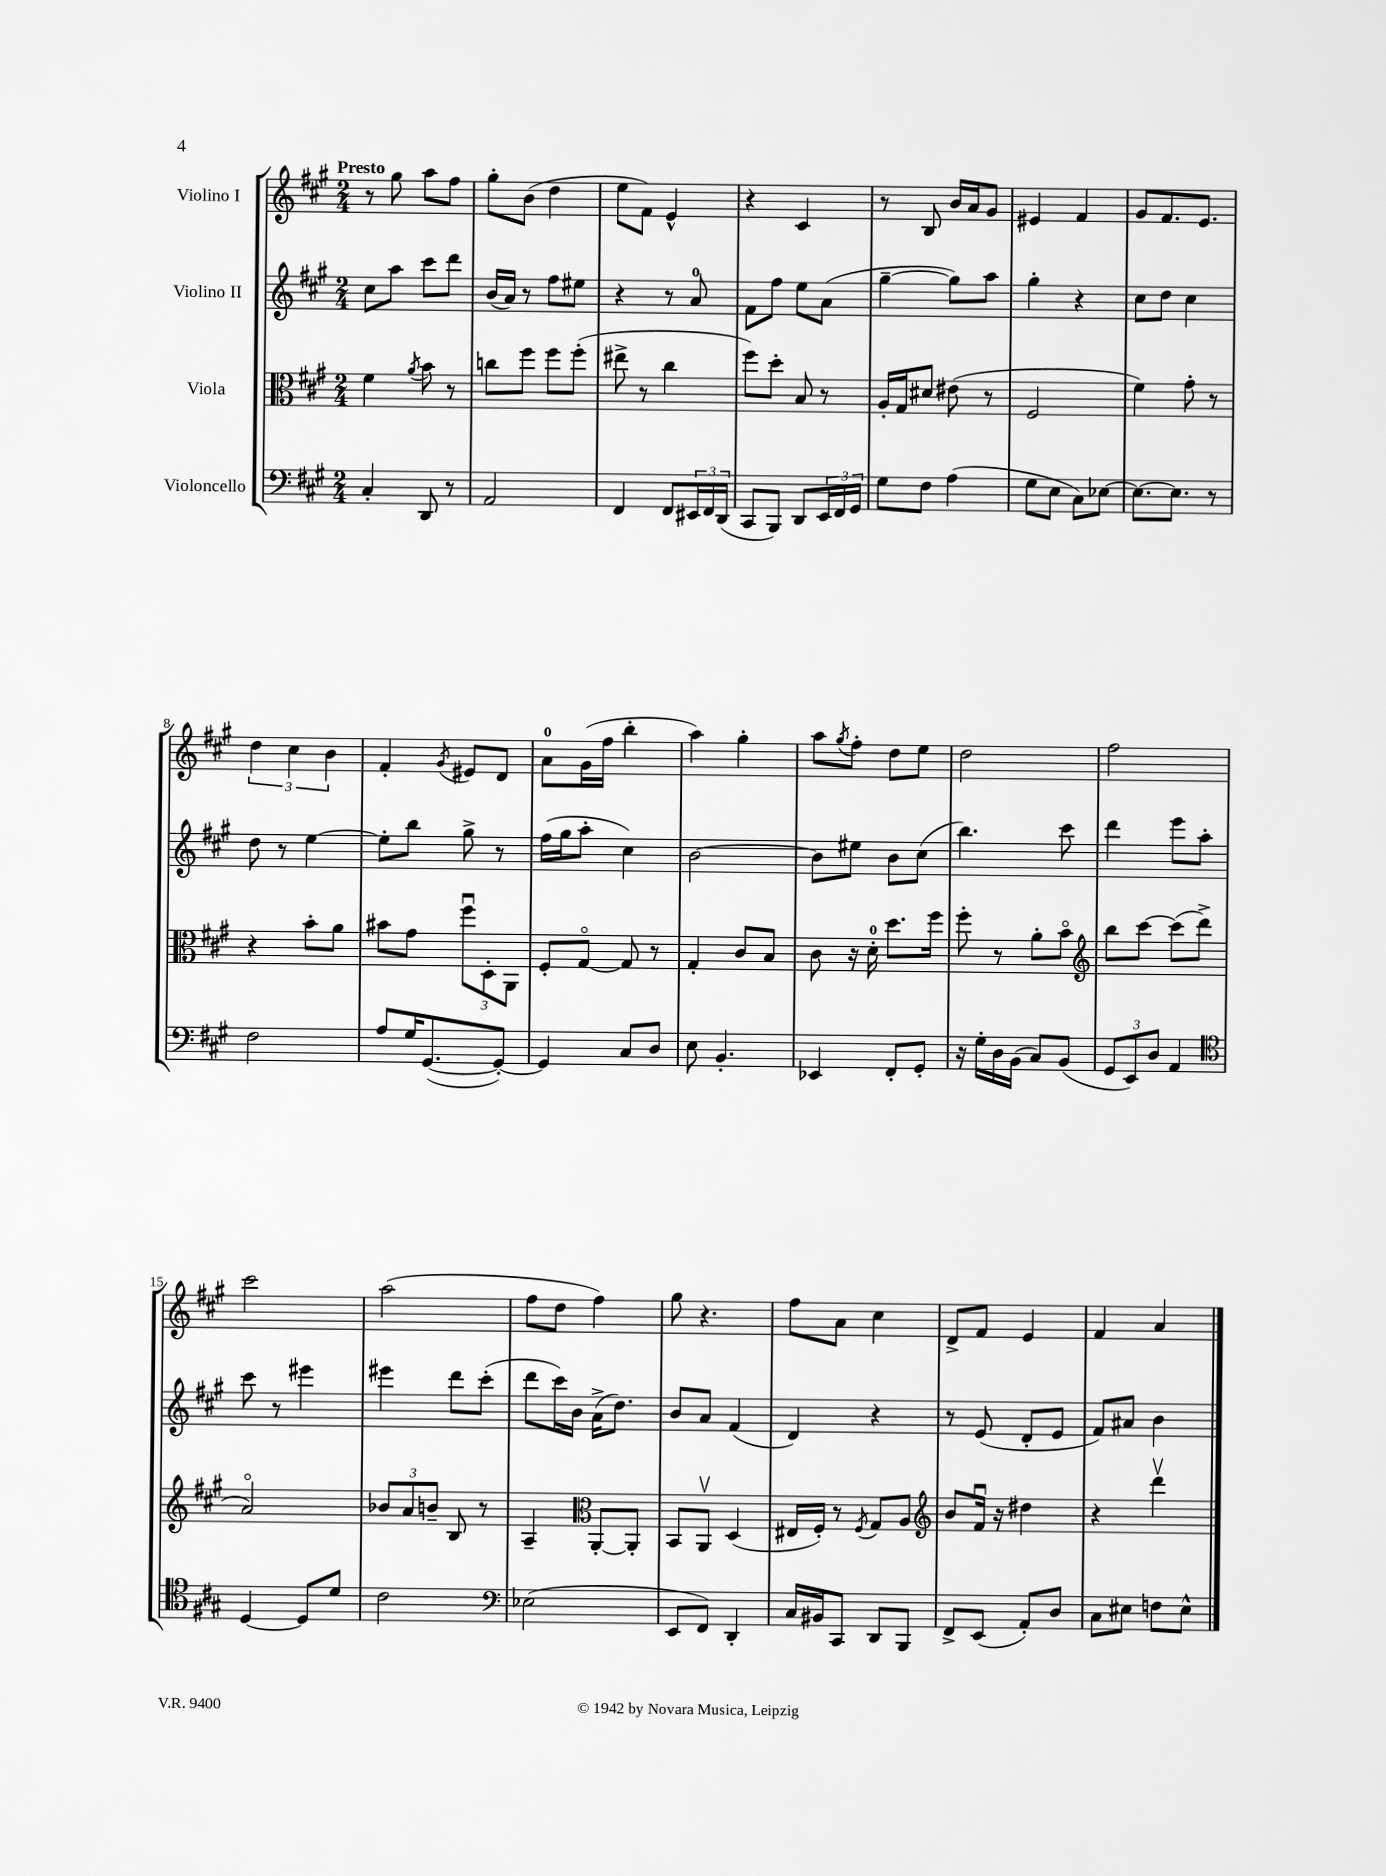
<<
\new StaffGroup <<
\new Staff = "s0" \with { instrumentName = "Violino I" } {
    \clef treble \key a \major \numericTimeSignature \time 2/4 \tempo "Presto"
    r8 gis''8 a''8 fis''8 |
    gis''8-. b'8( d''4 |
    e''8 fis'8) e'4-^ |
    r4 cis'4 |
    r8 b8 b'16 a'16 gis'8 |
    eis'4 fis'4 |
    gis'8 fis'8. e'8. |
    \tuplet 3/2 { d''4 cis''4 b'4 } |
    fis'4-. \acciaccatura { gis'8 } eis'8 d'8 |
    a'8-0 gis'16( fis''16 b''4-. |
    a''4) gis''4-. |
    a''8 \acciaccatura { gis''8 } fis''8-. d''8 e''8 |
    d''2 |
    fis''2 |
    cis'''2 |
    a''2( |
    fis''8 d''8 fis''4) |
    gis''8 r4. |
    fis''8 a'8 cis''4 |
    d'8-> fis'8 e'4 |
    fis'4 a'4 \bar "|." |
}
\new Staff = "s1" \with { instrumentName = "Violino II" } {
    \clef treble \key a \major \numericTimeSignature \time 2/4
    cis''8 a''8 cis'''8 d'''8 |
    b'16( a'16) r8 fis''8 eis''8 |
    r4 r8 a'8-0 |
    fis'8 fis''8 e''8 a'8( |
    gis''4~-- gis''8) a''8 |
    gis''4-. r4 |
    cis''8 d''8 cis''4 |
    d''8 r8 e''4~ |
    e''8-. b''8 gis''8-> r8 |
    fis''16( gis''16 a''8-. cis''4) |
    b'2~ |
    b'8 eis''8 b'8 cis''8( |
    b''4.) cis'''8 |
    d'''4 e'''8 a''8-. |
    cis'''8 r8 eis'''4 |
    eis'''4 d'''8 cis'''8-.( |
    d'''8 cis'''16) b'16 a'16->( d''8.) |
    b'8 a'8 fis'4( |
    d'4) r4 |
    r8 e'8( d'8-. e'8 |
    fis'8) ais'8 b'4 \bar "|." |
}
\new Staff = "s2" \with { instrumentName = "Viola" } {
    \clef alto \key a \major \numericTimeSignature \time 2/4
    fis'4 \acciaccatura { a'8 } b'8 r8 |
    c''8 fis''8 fis''8 fis''8-.( |
    eis''8-> r8 cis''4 |
    fis''8) d''8-. b8 r8 |
    a16-. gis16 dis'8 eis'8( r8 |
    fis2 |
    fis'4) gis'8-. r8 |
    r4 b'8-. a'8 |
    bis'8 gis'8 \tuplet 3/2 { fis''8\downbow d8-. a,8 } |
    fis8-. gis8~\flageolet gis8 r8 |
    gis4-. cis'8 b8 |
    cis'8 r16 d'16-0-. d''8. fis''16 |
    fis''8-. r8 a'8-. b'8\flageolet |
    \clef treble b''8 cis'''8~ cis'''8( d'''8-> |
    a'2\flageolet) |
    \tuplet 3/2 { bes'8 a'8 b'8-- } b8 r8 |
    a4-- \clef alto a,8~-. a,8-. |
    b,8 a,8\upbow d4( |
    eis16 fis16-.) r8 \acciaccatura { fis8 } gis8 a8 |
    \clef treble b'8 fis'16\downbow r16 dis''4 |
    r4 d'''4\upbow \bar "|." |
}
\new Staff = "s3" \with { instrumentName = "Violoncello" } {
    \clef bass \key a \major \numericTimeSignature \time 2/4
    cis4-. d,8 r8 |
    a,2 |
    fis,4 fis,8 \tuplet 3/2 { eis,16 fis,16 d,16( } |
    cis,8 b,,8) d,8 \tuplet 3/2 { e,16 fis,16 gis,16 } |
    gis8 fis8 a4( |
    gis8 e8 cis8) ees8~ |
    ees8.~ ees8. r8 |
    fis2 |
    a8 gis16 gis,8.~( gis,8~-.) |
    gis,4 cis8 d8 |
    e8 b,4.-. |
    ees,4 fis,8-. gis,8-. |
    r16 gis16-. d16 b,16( cis8) b,8( |
    \tuplet 3/2 { gis,8 e,8) d8 } a,4 |
    \clef tenor d4~ d8 d'8 |
    cis'2 |
    \clef bass ees2( |
    e,8 fis,8) d,4-. |
    cis16 bis,16 cis,8 d,8 b,,8 |
    fis,8-> e,8( a,8-.) d8 |
    cis8 eis8 f8 eis8-^ \bar "|." |
}
>>
>>
